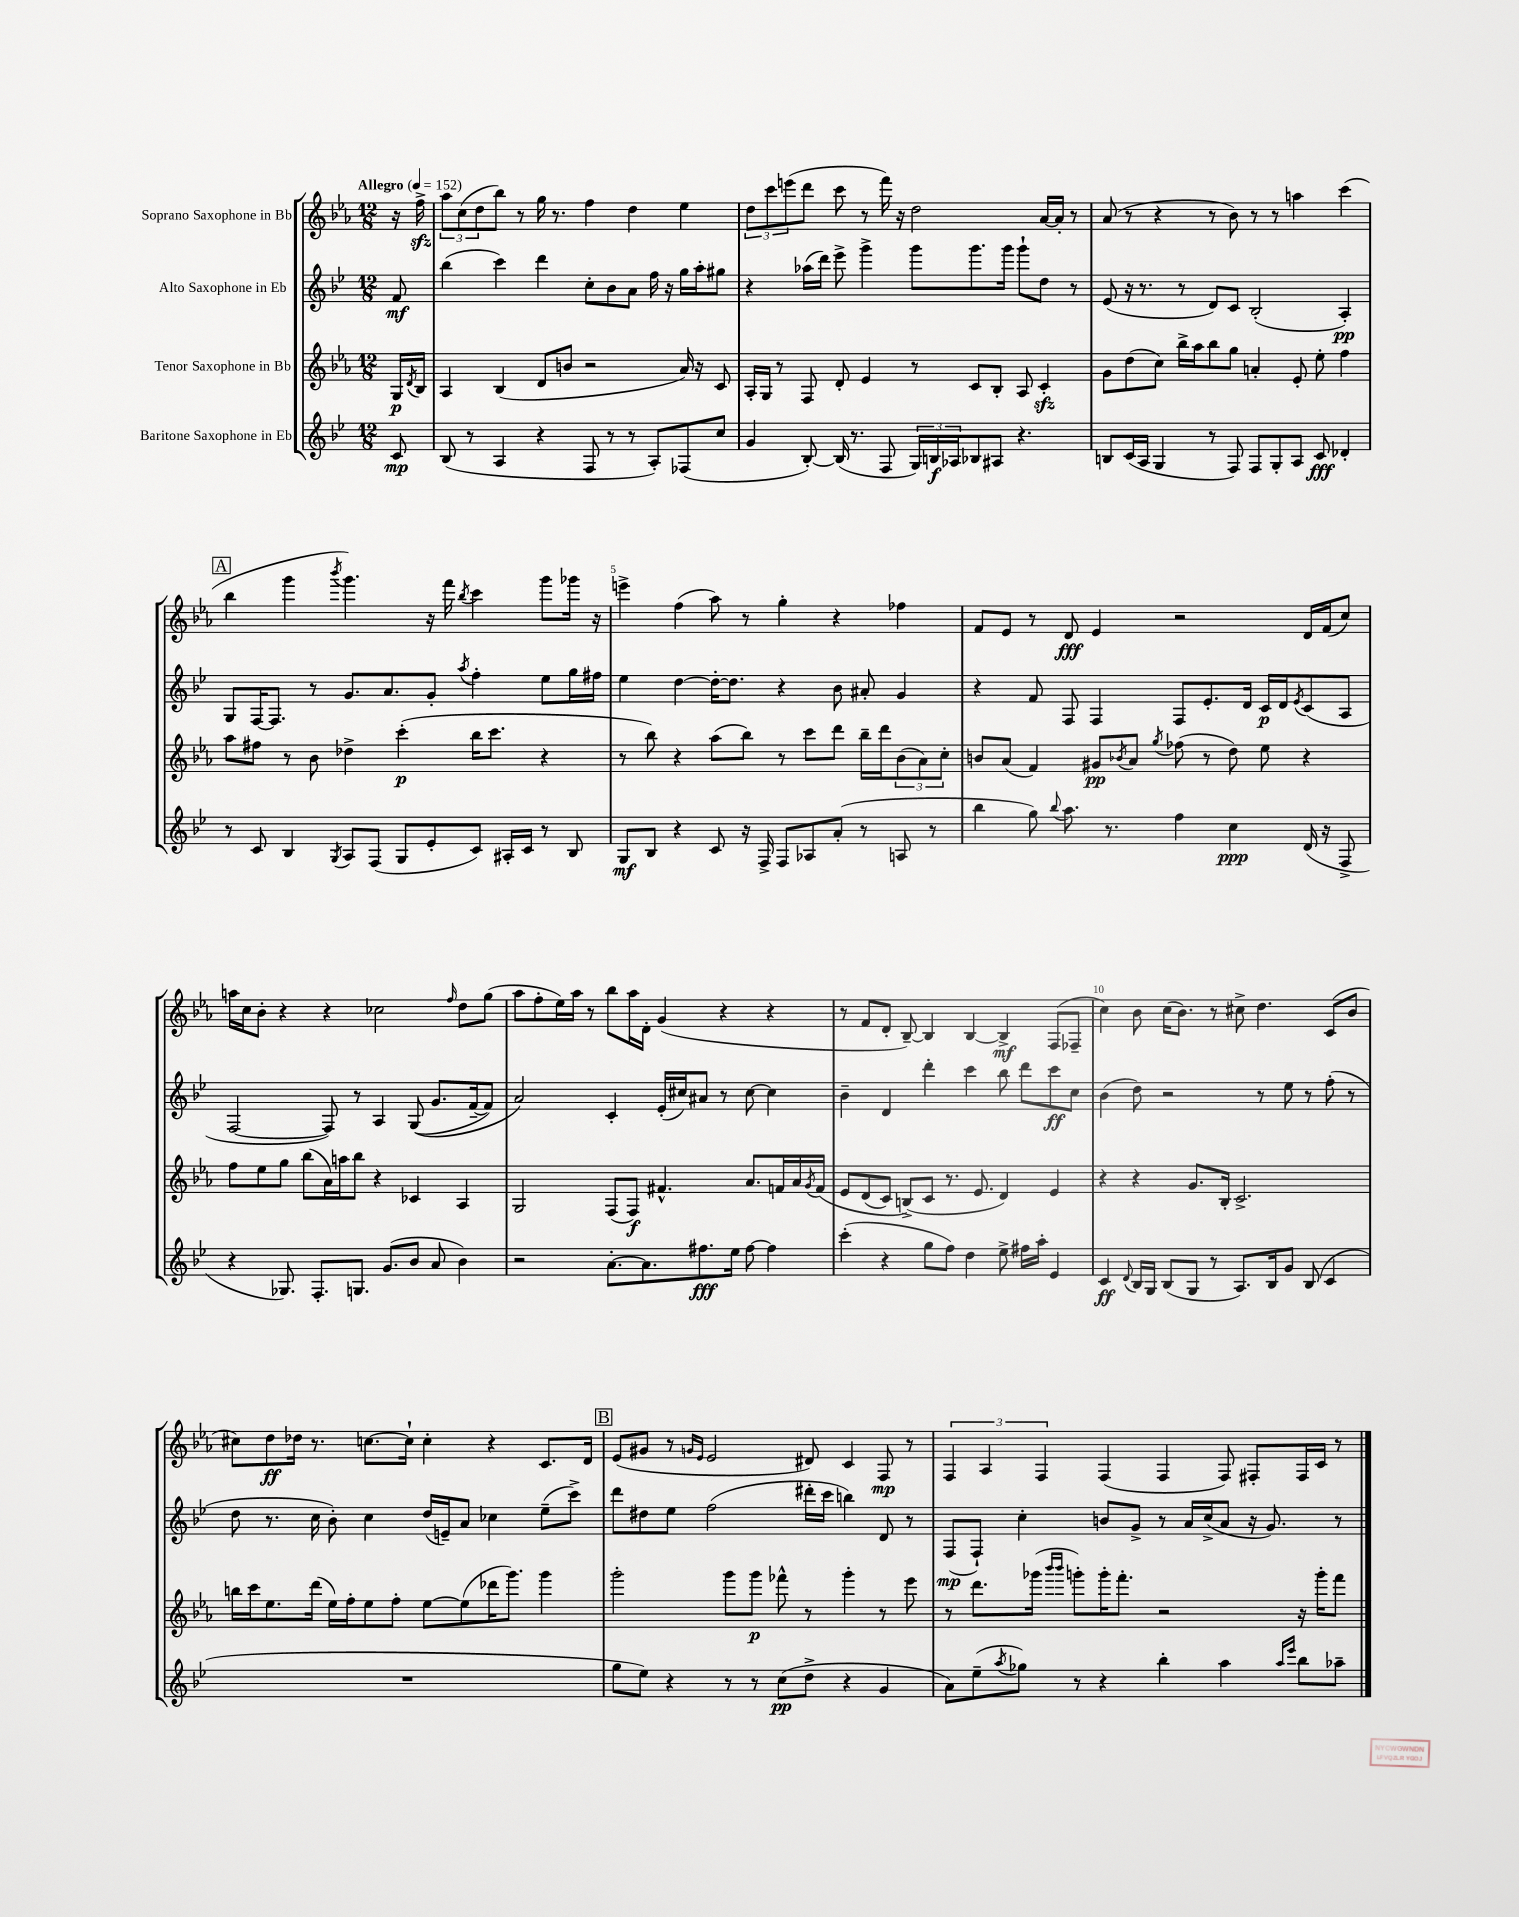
<<
\new StaffGroup <<
\new Staff = "s0" \with { instrumentName = "Soprano Saxophone in Bb" } {
    \clef treble \key ees \major \numericTimeSignature \time 12/8 \partial 8 \tempo "Allegro" 4 = 152
    r16 f''16->\sfz |
    \tuplet 3/2 { aes''8 c''8( d''8 } bes''8) r8 g''16 r8. f''4 d''4 ees''4 |
    \tuplet 3/2 { d''8 c'''8 e'''8( } d'''8 c'''8 r8 f'''16) r16 d''2 aes'16~ aes'16-. r8 |
    aes'8( r8 r4 r8 bes'8) r8 r8 a''4 c'''4( |
    \mark \markup { \box "A" } bes''4 g'''4 \acciaccatura { bes'''8 } g'''4.) r16 f'''16 \acciaccatura { bes''8 } c'''4 g'''8 ges'''16 r16 |
    e'''4-> f''4( aes''8) r8 g''4-. r4 fes''4 |
    f'8 ees'8 r8 d'8\fff ees'4 r2 d'16 f'16( c''8) |
    a''16 c''16 bes'8-. r4 r4 ces''2 \grace { f''16 } d''8 g''8( |
    aes''8 f''8-. ees''16) aes''16 r8 bes''8 aes''16 d'16-. g'4( r4 r4 |
    r8 f'8 d'8-. bes8~--) bes4 bes4~ bes4->\mf f8( fes8-- |
    c''4) bes'8 c''16( bes'8.) r8 cis''8-> d''4. c'8( bes'8 |
    cis''8) d''8\ff des''16 r8. c''8.~ c''16-! c''4-. r4 c'8. d'16 |
    \mark \markup { \box "B" } ees'8( gis'8 r8 \grace { g'16 ees'16 } ees'2 dis'8) c'4 f8\mp r8 |
    \tuplet 3/2 { f4 aes4 f4 } f4( f4 f8) fis8-. fis16 c'16 r8 \bar "|." |
}
\new Staff = "s1" \with { instrumentName = "Alto Saxophone in Eb" } {
    \clef treble \key bes \major \numericTimeSignature \time 12/8 \partial 8
    f'8\mf |
    bes''4( c'''4) d'''4 c''8-. bes'8 a'8 f''16 r16 g''16 a''16-. gis''8 |
    r4 aes''16( d'''16) ees'''8-> g'''4-> g'''8 g'''8. g'''16 g'''8-! d''8 r8 |
    ees'8( r16 r8. r8 d'8) c'8 bes2-.( a4-.\pp) |
    \mark \markup { \box "A" } g8 f16~ f8. r8 g'8. a'8. g'8-. \acciaccatura { a''8 } f''4-. ees''8 g''16 fis''16 |
    ees''4 d''4~ d''16~-. d''8. r4 bes'8 ais'8-. g'4 |
    r4 f'8 f8 f4 f8 ees'8.-. d'16 c'16\p d'16 \acciaccatura { ees'8 } c'8( a8 |
    f2~ f8) r8 a4 g8(\( g'8. f'16~-- f'8) |
    a'2\) c'4-. ees'16-.( cis''16) ais'8 r8 cis''8~ cis''4 |
    bes'4-- d'4 d'''4-. c'''4 bes''8 d'''8 c'''8\ff c''8 |
    bes'4( d''8) r2 r8 ees''8 r8 f''8-.( r8 |
    d''8 r8. c''16 bes'8-.) c''4 d''16( e'16--) a'8 ces''4 ees''8--( c'''8->) |
    \mark \markup { \box "B" } d'''8 dis''8 ees''8 f''2( dis'''16-. c'''16 b''4) d'8 r8 |
    f8\mp( f8-!) c''4-. b'8 g'8-> r8 a'16 c''16->( a'8 r16 g'8.) r8 \bar "|." |
}
\new Staff = "s2" \with { instrumentName = "Tenor Saxophone in Bb" } {
    \clef treble \key ees \major \numericTimeSignature \time 12/8 \partial 8
    g16\p \acciaccatura { d'8 } bes16 |
    aes4 bes4( d'8 b'8 r2 aes'16) r16 c'8 |
    aes16-. g16 r8 f8 d'8-. ees'4 r8 c'8 bes8-. aes8 c'4-.\sfz |
    g'8 d''8( c''8) bes''16-> aes''16 bes''8 g''8 a'4-. ees'8-. ees''8-. f''4 |
    \mark \markup { \box "A" } aes''8 fis''8 r8 bes'8 des''4-> c'''4-.\p( bes''16 c'''8. r4 |
    r8 bes''8) r4 aes''8( bes''8) r8 c'''8 d'''8 bes''16-- d'''16 \tuplet 3/2 { bes'8( aes'8) c''8-. } |
    b'8 aes'8( f'4) gis'8\pp \acciaccatura { bes'8 } aes'8 \acciaccatura { g''8 } fes''8( r8 d''8) ees''8 r4 |
    f''8 ees''8 g''8 bes''8( aes'16) a''16 bes''8 r4 ces'4 aes4 |
    g2 f8( f8\f) fis'4.-^ aes'8. f'16 aes'16 \acciaccatura { g'8 } f'16\( |
    ees'8 d'8( c'8) b8->(\) c'8 r8. ees'8. d'4) ees'4 |
    r4 r4 g'8. bes16-. c'2.-> |
    b''16 c'''16 ees''8. d'''16( ees''16) f''16-. ees''8 f''8-. ees''8~ ees''8( des'''16 g'''8.) g'''4 |
    \mark \markup { \box "B" } g'''2-. g'''8 g'''8\p fes'''8-^ r8 g'''4-. r8 ees'''8 |
    r8 d'''8. ges'''16( \grace { bes'''16 bes'''16 } g'''8-.) g'''16-. f'''8.-. r2 r16 g'''16-. f'''8 \bar "|." |
}
\new Staff = "s3" \with { instrumentName = "Baritone Saxophone in Eb" } {
    \clef treble \key bes \major \numericTimeSignature \time 12/8 \partial 8
    c'8\mp |
    bes8( r8 a4 r4 f8 r8 r8 a8-.) fes8( c''8 |
    g'4 bes8~-.) bes16( r8. f8 \tuplet 3/2 { g16) b16\f aes16 } bes8 ais8 r4. |
    b8 c'16( a16 g4 r8 f8) f8 g8-. a8 c'8\fff des'4-. |
    \mark \markup { \box "A" } r8 c'8 bes4 \acciaccatura { g8 } a8 f8( g8 ees'8-. c'8) ais16-. c'16 r8 bes8 |
    g8\mf bes8 r4 c'8 r16 f16-> f8 aes8 a'8-.( r8 a8 r8 |
    bes''4 g''8) \appoggiatura { bes''8 } a''8. r8. f''4 c''4\ppp d'16( r16 f8-> |
    r4 ges8.) f8.-. g8. g'8.( bes'8 a'8 bes'4) |
    r2 a'8.~-. a'8. fis''8.\fff ees''16 fis''8~ fis''4 |
    c'''4-.( r4 g''8 f''8) d''4 ees''8-> fis''16 a''16-. ees'4 |
    c'4\ff \appoggiatura { d'8 } bes16 g16 bes8( g8 r8 a8.) bes16 g'8 bes8( c'4 |
    R1. |
    \mark \markup { \box "B" } g''8 ees''8) r4 r8 r8 c''8\pp( d''8-> r4 g'4 |
    a'8) ees''8--( \acciaccatura { a''8 } ges''8) r8 r4 bes''4-. a''4 \grace { a''16 ees'''16 } bes''8 aes''8-- \bar "|." |
}
>>
>>
\layout { \context { \Score \override BarNumber.break-visibility = ##(#f #t #t) barNumberVisibility = #(every-nth-bar-number-visible 5) } }
